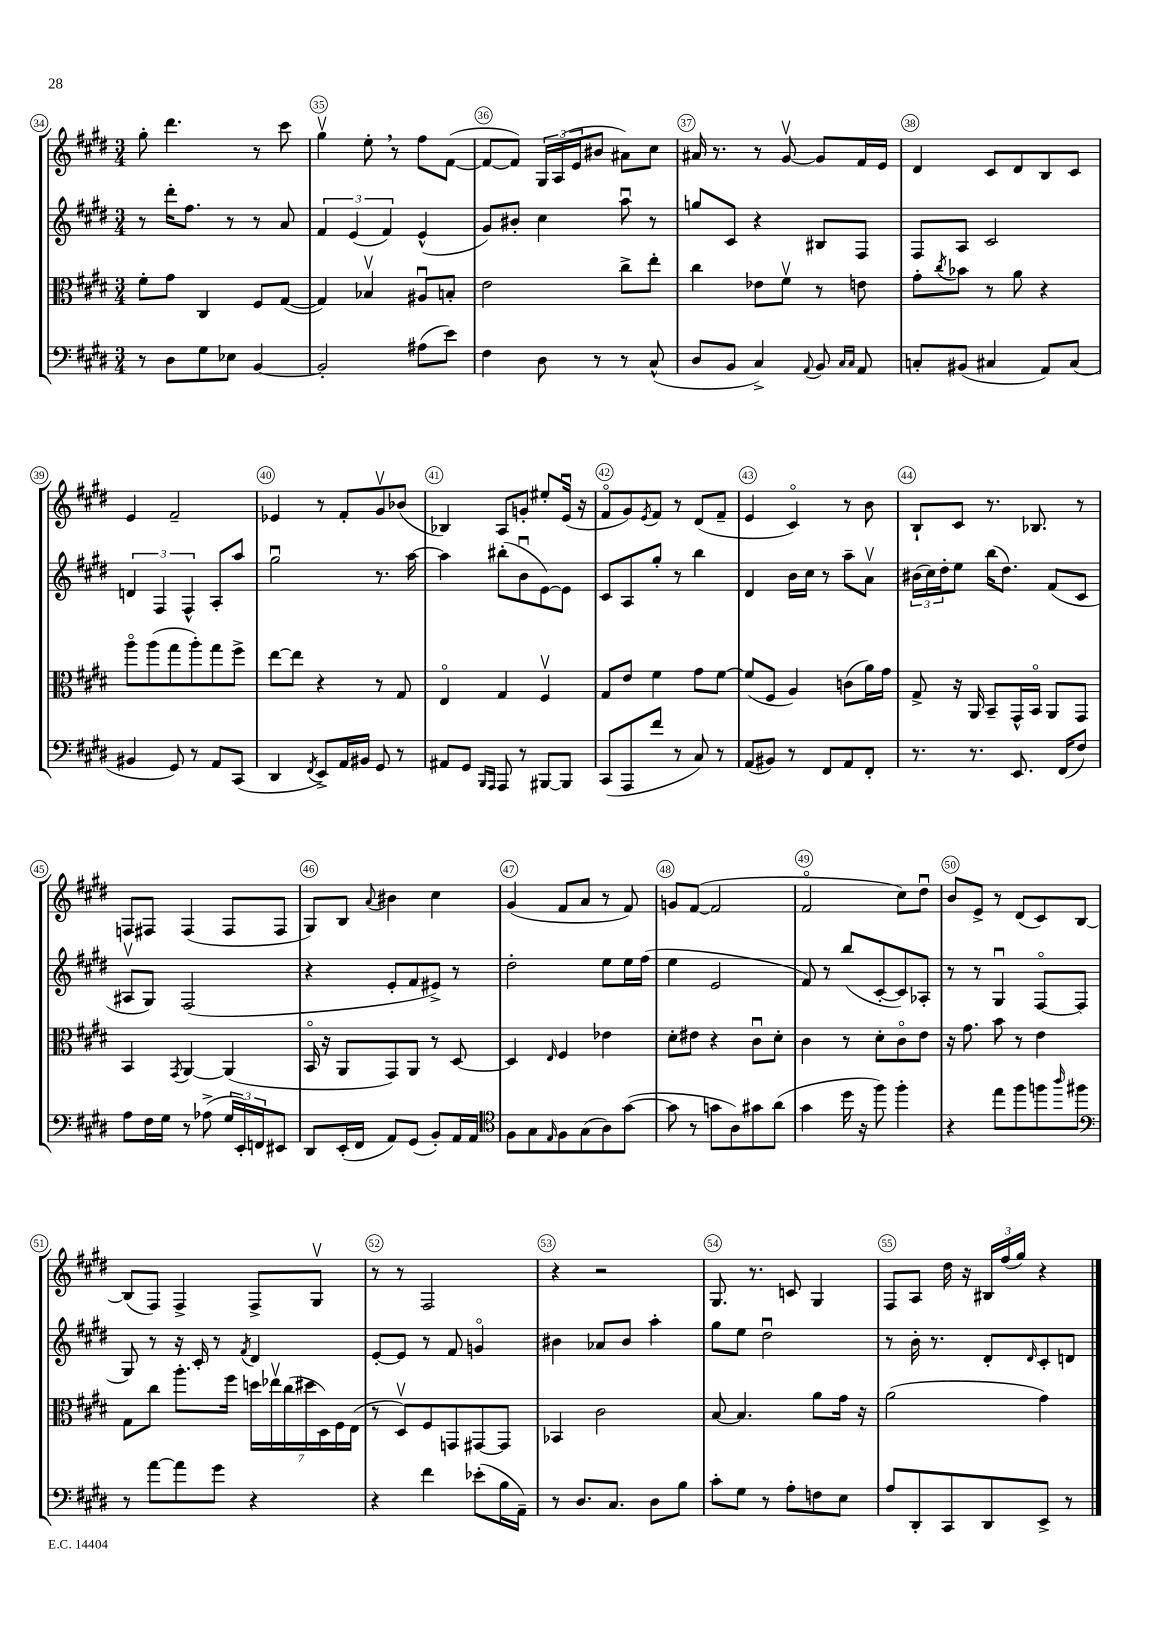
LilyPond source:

<<
\new StaffGroup <<
\new Staff = "s0" {
    \clef treble \key e \major \numericTimeSignature \time 3/4
    gis''8-. dis'''4. r8 cis'''8 |
    gis''4\upbow e''8-. \breathe r8 fis''8 fis'8~( |
    fis'8~ fis'8) \tuplet 3/2 { gis16 a16( e'16 } bis'8 ais'8) cis''8 |
    ais'16 r8. r8 gis'8~\upbow gis'8 fis'16 e'16 |
    dis'4 cis'8 dis'8 b8 cis'8 |
    e'4 fis'2-- |
    ees'4 r8 fis'8-. gis'8\upbow bes'8( |
    bes4) a8 g'8-. eis''8-. e'16\downbow( r16 |
    fis'8\flageolet gis'8) \acciaccatura { e'8 } fis'8 r8 dis'8( fis'8-- |
    e'4 cis'4\flageolet) r8 b'8 |
    b8-! cis'8 r8. bes8. r8 |
    f8 fis8 fis4( fis8 fis8 |
    gis8) b8 \appoggiatura { a'8 } bis'4 cis''4 |
    gis'4( fis'8 a'8 r8 fis'8) |
    g'8 fis'8~( fis'2 |
    fis'2\flageolet cis''8) dis''8\downbow |
    b'8 e'8-> r8 dis'8( cis'8) b8~ |
    b8( fis8) fis4-> fis8-> gis8\upbow |
    r8 r8 fis2 |
    r4 r2 |
    gis8. r8. c'8 gis4 |
    fis8 a8 dis''16 r16 \tuplet 3/2 { bis16 fis''16( gis''16) } r4 \bar "|." |
}
\new Staff = "s1" {
    \clef treble \key e \major \numericTimeSignature \time 3/4
    r8 dis'''16-. fis''8. r8 r8 a'8 |
    \tuplet 3/2 { fis'4 e'4( fis'4) } e'4-^( |
    gis'8) bis'8-. cis''4 a''8\downbow r8 |
    g''8 cis'8 r4 bis8 fis8 |
    fis8 a8 cis'2 |
    \tuplet 3/2 { d'4 fis4 fis4-^ } a8-. a''8 |
    gis''2\downbow r8. a''16~ |
    a''4 bis''8-.( b'8\downbow e'8~) e'8 |
    cis'8 a8 gis''8-. r8 b''4 |
    dis'4 b'16 cis''16 r8 a''8-- a'8\upbow |
    \tuplet 3/2 { bis'16( cis''16) dis''16-. } e''8 b''16( dis''8.) fis'8( cis'8 |
    ais8\upbow gis8) fis2( |
    r4 e'8-. fis'8 eis'8->) r8 |
    dis''2-. e''8 e''16 fis''16( |
    e''4 e'2 |
    fis'8) r8 b''8( cis'8~-. cis'8) aes8-. |
    r8 r8 gis4\downbow fis8~\flageolet fis8( |
    gis8) r8 r16 cis'16-. r8 \acciaccatura { fis'8 } dis'4 |
    e'8~-. e'8 r8 fis'8 g'4\flageolet |
    bis'4 aes'8 bis'8 a''4-. |
    gis''8 e''8 dis''2\downbow |
    r8 b'16-. r8. dis'8-. \grace { dis'16 } cis'8-. d'8 \bar "|." |
}
\new Staff = "s2" {
    \clef alto \key e \major \numericTimeSignature \time 3/4
    fis'8-. gis'8 cis4 fis8 gis8~( |
    gis4) bes4\upbow ais8\downbow b8-. |
    e'2 cis''8-> e''8-. |
    cis''4 ees'8 fis'8\upbow r8 e'8 |
    gis'8-. \acciaccatura { cis''8 } bes'8 r8 a'8 r4 |
    a''8\flageolet a''8( gis''8 a''8-.) gis''8 fis''8-> |
    e''8~ e''8 r4 r8 gis8 |
    e4\flageolet gis4 fis4\upbow |
    gis8 e'8 fis'4 gis'8 fis'8~ |
    fis'8( fis8 a4) c'8( a'16) gis'16 |
    gis8-> r16 a,16 b,8-- gis,16-^ b,16\flageolet a,8 gis,8 |
    b,4 \acciaccatura { gis,8 } a,4~ a,4( |
    b,16\flageolet r16 a,8 gis,8) a,8 r8 dis8~ |
    dis4 \grace { e16 } fis4 ees'4 |
    dis'8-. eis'8 r4 cis'8\downbow dis'8-. |
    cis'4 r8 dis'8-. cis'8\flageolet e'8 |
    r16 gis'8. b'8 r8 e'4 |
    gis8 cis''8 a''8.-. fis''16 \tuplet 7/4 { d''16 ees''16\upbow cis''16( dis''16 dis16) fis16 e16( } |
    r8 dis8\upbow) fis8 g,8 gis,8~ gis,8 |
    bes,4 cis'2 |
    b8~ b4. a'8 gis'16 r16 |
    a'2( gis'4) \bar "|." |
}
\new Staff = "s3" {
    \clef bass \key e \major \numericTimeSignature \time 3/4
    r8 dis8 gis8 ees8 b,4~ |
    b,2-. ais8( e'8) |
    fis4 dis8 r8 r8 cis8-^( |
    dis8 b,8 cis4->) \appoggiatura { a,8 } b,8 \grace { cis16 cis16 } a,8 |
    c8-. bis,8( cis4 a,8) cis8( |
    bis,4 gis,8) r8 a,8 cis,8( |
    dis,4 \acciaccatura { fis,8 } e,8->) a,16 bis,16 gis,8 r8 |
    ais,8 gis,8 \grace { b,,16 a,,16 } a,,8 r8 bis,,8~ bis,,8 |
    cis,8( a,,8 fis'8 r8 cis8) r8 |
    a,8( bis,8) r8 fis,8 a,8 fis,8-. |
    r8. r8. e,8. fis,16( fis8) |
    a8 fis16 gis16 r8 aes8->( \tuplet 3/2 { gis16 e,16-.) f,16 } eis,8 |
    dis,8 e,16-.( fis,16 a,8) gis,8( b,8-.) a,16 a,16 |
    \clef tenor fis8 gis8 \grace { e16 } fis8 gis8( a8) gis'8~( |
    gis'8 r8 g'8 a8) gis'8 a'8( |
    gis'4 dis''16 r16 fis''8) fis''4-. |
    r4 e''8 fis''8 f''8 \grace { a''16 } fis''8 |
    \clef bass r8 a'8~ a'8 gis'8 r4 |
    r4 fis'4 ees'8-.( b16 a,16--) |
    r8 dis8. cis8. dis8 b8 |
    cis'8-. gis8 r8 a8-. f8 e8 |
    a8 dis,8-. cis,8 dis,8 e,8-> r8 \bar "|." |
}
>>
>>
\layout { \context { \Score currentBarNumber = #34 \override BarNumber.break-visibility = ##(#f #t #t) barNumberVisibility = #all-bar-numbers-visible \override BarNumber.stencil = #(make-stencil-circler 0.1 0.3 ly:text-interface::print) } }
